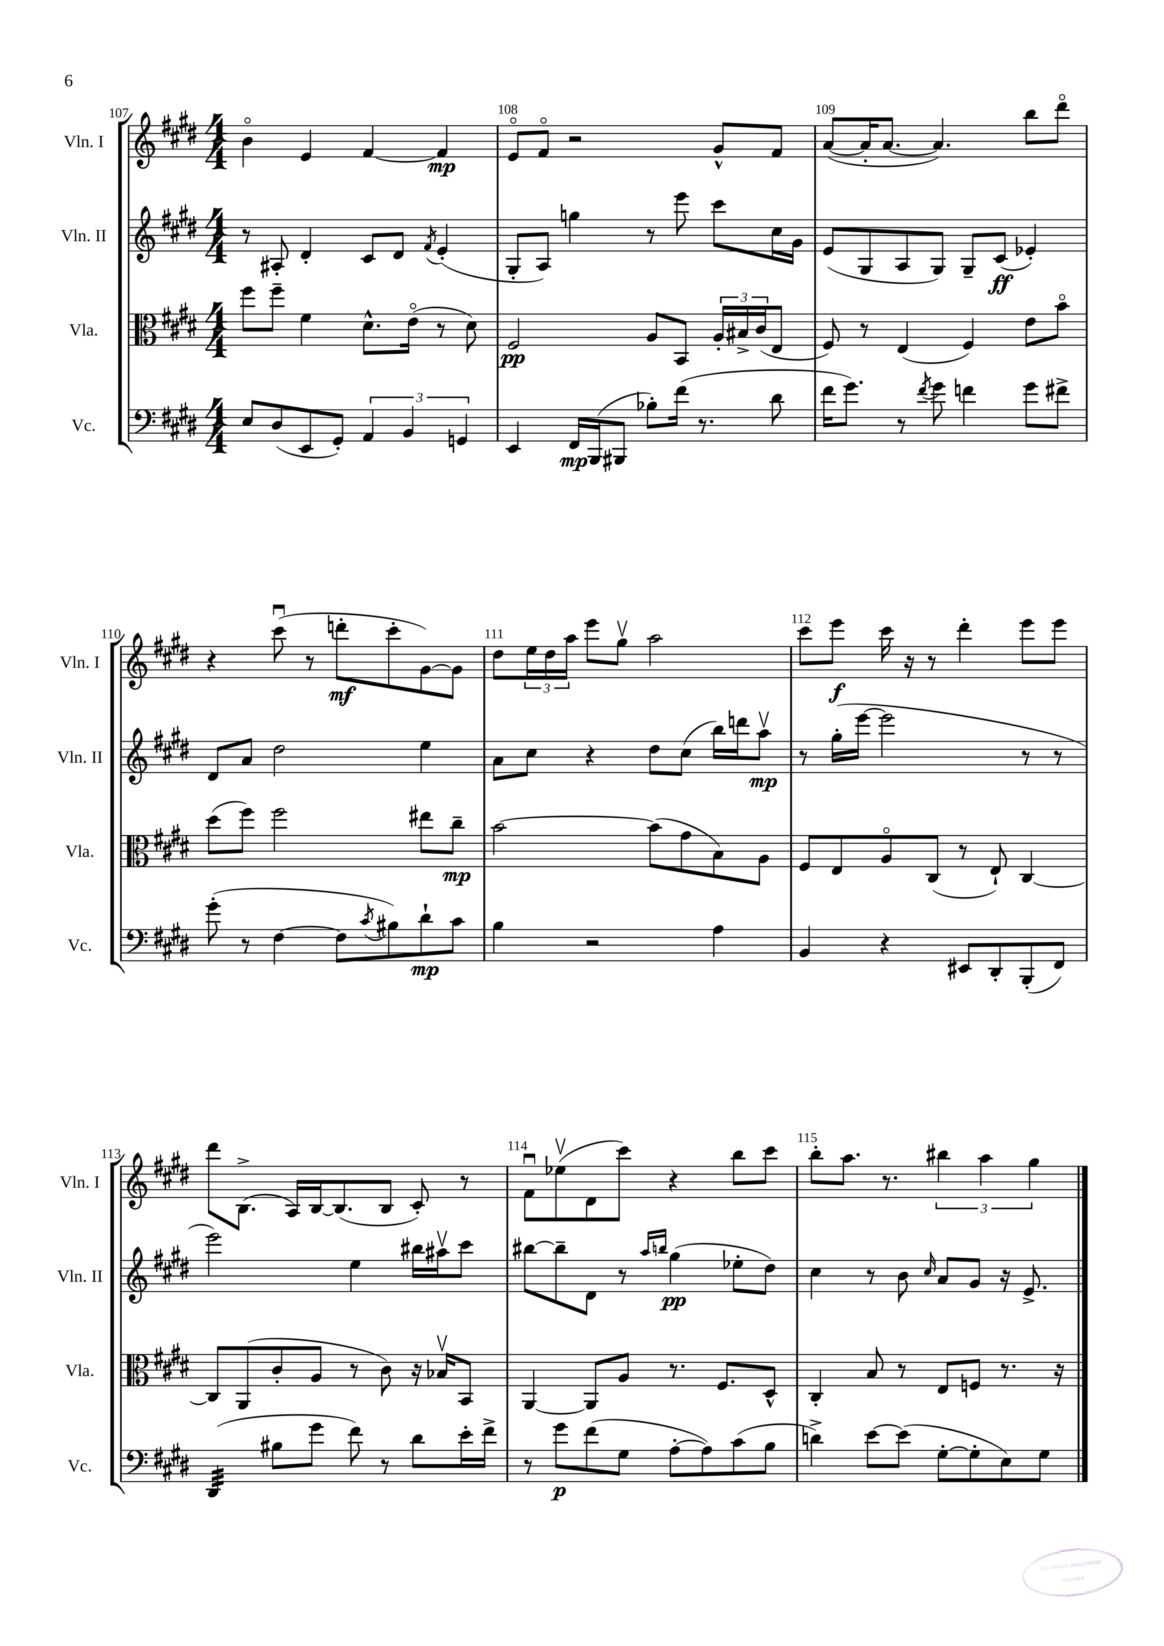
<<
\new StaffGroup <<
\new Staff = "s0" \with { instrumentName = "Vln. I" shortInstrumentName = "Vln. I" } {
    \clef treble \key e \major \numericTimeSignature \time 4/4
    b'4\flageolet e'4 fis'4~ fis'4\mp |
    e'8\flageolet fis'8\flageolet r2 gis'8-^ fis'8 |
    a'8~( a'16-. a'8.~ a'4.) b''8 dis'''8\flageolet |
    r4 cis'''8\downbow( r8 d'''8-.\mf cis'''8-. gis'8~) gis'8 |
    dis''8 \tuplet 3/2 { e''16 dis''16 a''16 } e'''8 gis''8\upbow a''2 |
    cis'''8 e'''8\f cis'''16 r16 r8 dis'''4-. e'''8 e'''8 |
    dis'''8 b8.->( a16) b16~ b8.( b8 cis'8-.) r8 |
    fis'8\downbow ees''8\upbow( dis'8 cis'''8) r4 b''8 cis'''8 |
    b''8-. a''8. r8. \tuplet 3/2 { bis''4 a''4 gis''4 } \bar "|." |
}
\new Staff = "s1" \with { instrumentName = "Vln. II" shortInstrumentName = "Vln. II" } {
    \clef treble \key e \major \numericTimeSignature \time 4/4
    r8 ais8-. dis'4-. cis'8 dis'8 \acciaccatura { fis'8 } e'4-.( |
    gis8-. a8) g''4 r8 e'''8 cis'''8 cis''16 gis'16 |
    e'8( gis8 a8 gis8) gis8-- cis'8\ff( ees'4-.) |
    dis'8 a'8 dis''2 e''4 |
    a'8 cis''8 r4 dis''8 cis''8( b''16) d'''16 a''8\upbow\mp |
    r8 gis''16-.( e'''16~ e'''2 r8 r8 |
    e'''2) e''4 bis''16 ais''16\upbow cis'''8 |
    bis''8~ bis''8-- dis'8 r8 \grace { a''16 b''16 } gis''4\pp( ees''8-. dis''8) |
    cis''4 r8 b'8 \grace { cis''16 } a'8 gis'8 r16 e'8.-> \bar "|." |
}
\new Staff = "s2" \with { instrumentName = "Vla." shortInstrumentName = "Vla." } {
    \clef alto \key e \major \numericTimeSignature \time 4/4
    fis''8 fis''8-- fis'4 dis'8.-^ e'16\flageolet( r8 dis'8) |
    fis2\pp a8 b,8 \tuplet 3/2 { a16-. bis16-> cis'16( } e8 |
    fis8) r8 e4( fis4) e'8 b'8\flageolet |
    dis''8( fis''8) fis''2 eis''8 cis''8--\mp |
    b'2~ b'8( gis'8 b8) a8 |
    fis8 e8 a8\flageolet cis8( r8 e8-!) cis4~ |
    cis8 a,8( cis'8-. a8 r8 cis'8) r16 bes16\upbow b,8 |
    a,4~ a,8 a8 r8. fis8. dis8-^ |
    cis4-. b8 r8 e8 f8 r8. r16 \bar "|." |
}
\new Staff = "s3" \with { instrumentName = "Vc." shortInstrumentName = "Vc." } {
    \clef bass \key e \major \numericTimeSignature \time 4/4
    e8 dis8( e,8 gis,8-.) \tuplet 3/2 { a,4 b,4 g,4 } |
    e,4 fis,16\mp b,,16( bis,,8 bes8-.) fis'16( r8. dis'8 |
    fis'16 gis'8.) r8 \acciaccatura { fis'8 } gis'8 f'4 gis'8 fis'8-> |
    gis'8-.( r8 fis4~ fis8 \acciaccatura { cis'8 } bis8) dis'8-!\mp cis'8 |
    b4 r2 a4 |
    b,4 r4 eis,8 dis,8-. b,,8-.( fis,8) |
    dis,4:32( bis8 gis'8 fis'8) r8 dis'8 e'16-. fis'16-> |
    r8 gis'8\p fis'8( gis8 a8~-. a8) cis'8( b8 |
    d'4->) e'8~ e'8( gis8~-. gis8-. e8) gis8 \bar "|." |
}
>>
>>
\layout { \context { \Score currentBarNumber = #107 \override BarNumber.break-visibility = ##(#f #t #t) barNumberVisibility = #all-bar-numbers-visible } }
